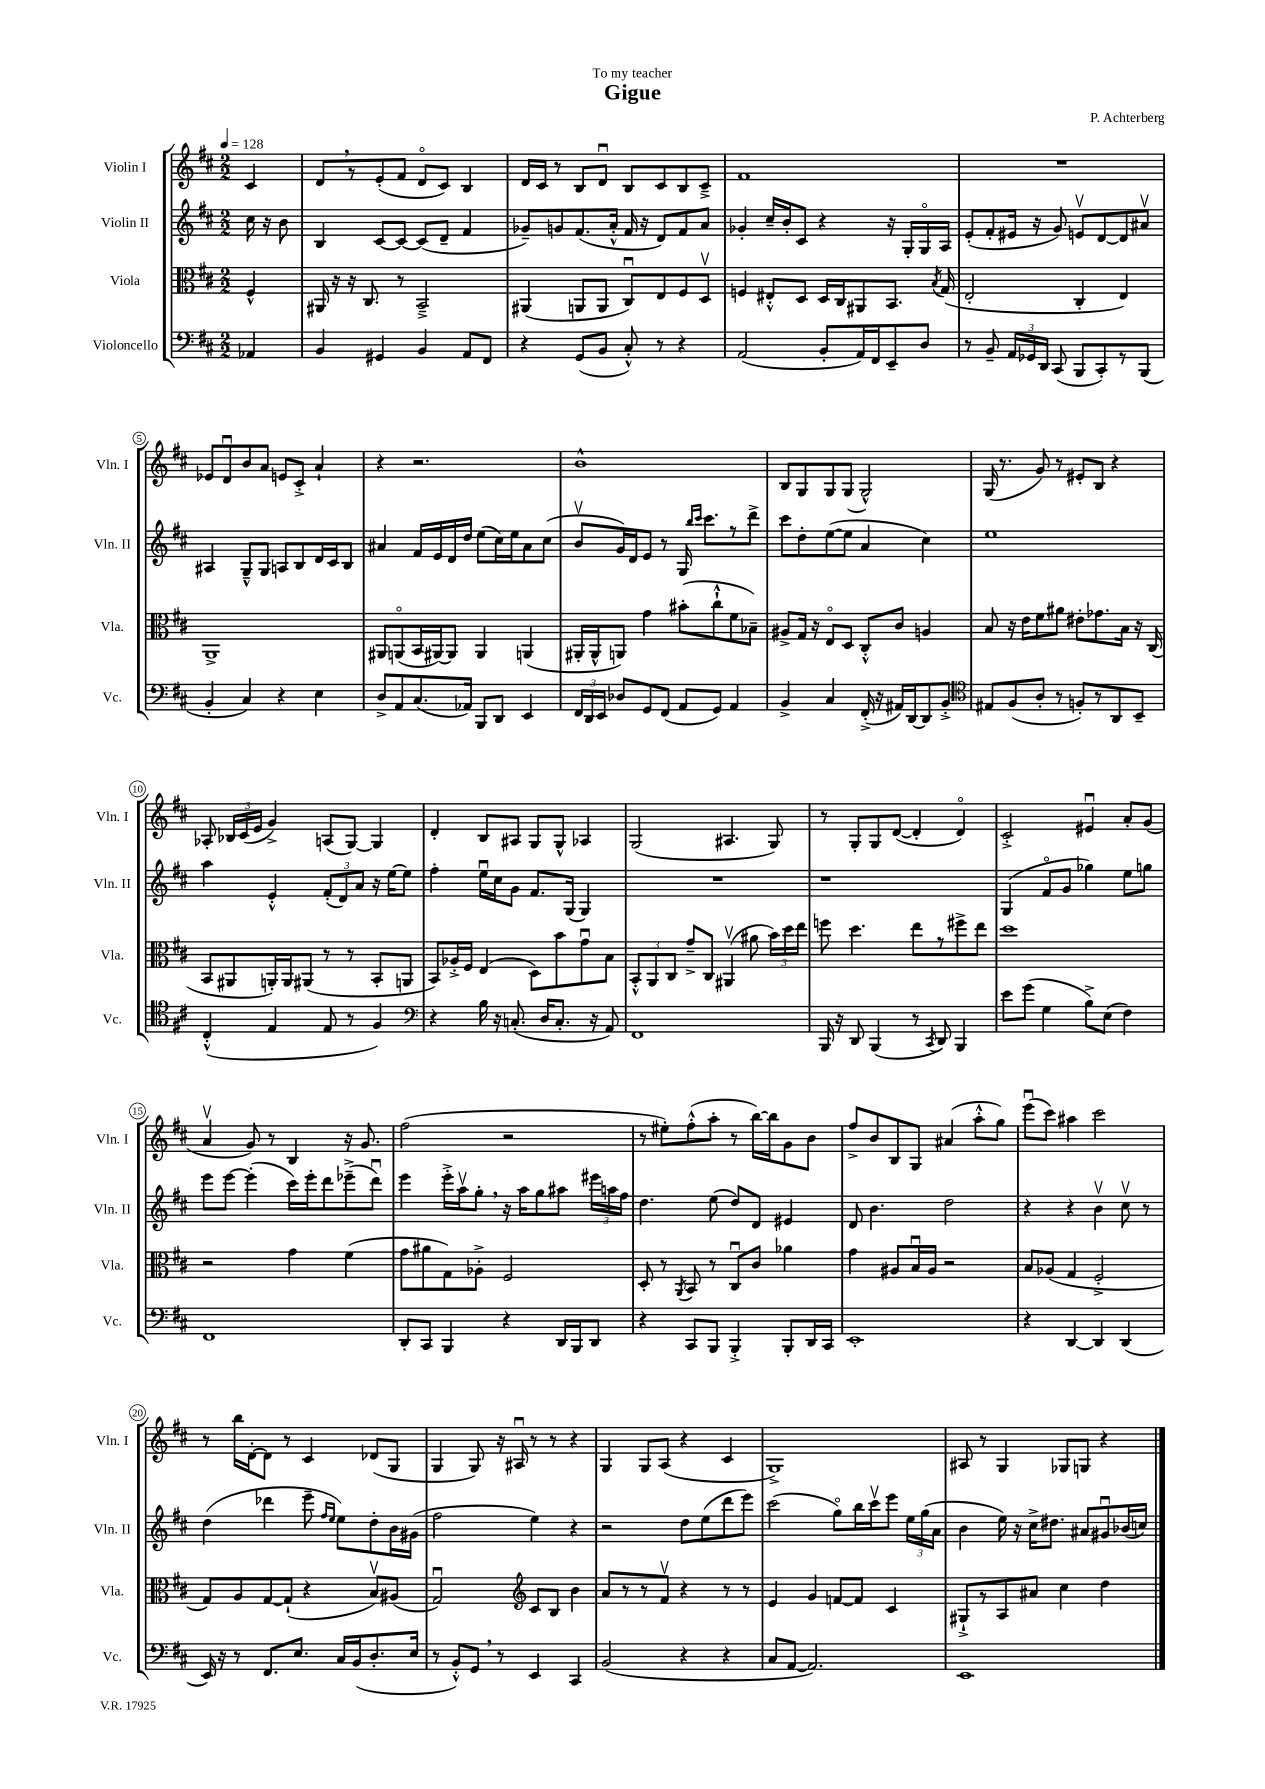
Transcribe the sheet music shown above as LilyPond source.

\header { title = "Gigue" composer = "P. Achterberg" dedication = "To my teacher" }
<<
\new StaffGroup <<
\new Staff = "s0" \with { instrumentName = "Violin I" shortInstrumentName = "Vln. I" } {
    \clef treble \key d \major \numericTimeSignature \time 2/2 \partial 4 \tempo 4 = 128
    \autoBeamOff cis'4 |
    d'8[ \breathe r8 e'8-.( fis'8] d'8[\flageolet cis'8]) b4 |
    d'16[ cis'16] r8 b8[ d'8]\downbow b8[ cis'8 b8 cis'8]---> |
    fis'1 |
    R1 |
    ees'8[ d'8\downbow b'8 a'8] e'8[ cis'8]-.-> a'4-! |
    r4 r2. |
    b'1-^ |
    b8[ g8 g8 g8]( g2-^) |
    g16( r8. g'8) r8 eis'8[-. b8] r4 |
    aes8-. \tuplet 3/2 { bes16[ cis'16( e'16] } g'4->) a8[( g8]~) g4 |
    d'4-. b8[ ais8] g8[ g8]-^ aes4 |
    g2( ais4. g8) |
    r8 g8[-. g8 d'8]~( d'4-. d'4\flageolet) |
    cis'2-.-> eis'4\downbow a'8[-. g'8]( |
    a'4\upbow g'8) r8 b4 r16 g'8. |
    fis''2( r2 |
    r8 eis''8[-.) fis''8-.-^( a''8]-. r8 b''16[~) b''16 g'8 b'8] |
    fis''8[-> b'8 b8 g8] ais'4( a''8[-.-^ g''8]) |
    e'''8[\downbow( cis'''8]) ais''4 cis'''2 |
    r8 b''16[ d'16~-. d'8] r8 cis'4 des'8[( g8] |
    g4 g8) r16 ais16\downbow r8 r8 r4 |
    g4 g8[ a8]( r4 cis'4 |
    g1->) |
    ais8 r8 g4 ges8[ g8] r4 \bar "|." |
}
\new Staff = "s1" \with { instrumentName = "Violin II" shortInstrumentName = "Vln. II" } {
    \clef treble \key d \major \numericTimeSignature \time 2/2 \partial 4
    \autoBeamOff cis''16 r16 b'8 |
    b4 cis'8[~ cis'8]~ cis'8[( d'8]-- fis'4 |
    ges'8[--) g'8 fis'8.( a'16]-.-^ fis'16 r16 d'8[) fis'8 a'8] |
    ges'4-. cis''16[-- b'16-. cis'8] r4 r16 g16[-. g16\flageolet a16] |
    e'8[-.( fis'8-. eis'16] r16 g'8) e'8[\upbow d'8~ d'8 ais'8]\upbow |
    ais4 g8[---^ g8] a8[ b8 d'16 cis'16 b8] |
    ais'4 fis'16[ e'16 d'16 d''16] e''8[( cis''16) e''16 ais'8 cis''8]( |
    b'8[\upbow g'16) d'16 e'8] r8 g16 \grace { b''16[ cis'''16] } cis'''8.[ r8 d'''8]-> |
    cis'''8[ d''8-. e''8~( e''8] a'4 cis''4) |
    e''1 |
    a''4 e'4-.-^ \tuplet 3/2 { fis'8[-.( d'8) a'8] } r16 e''16[~ e''8] |
    fis''4-. e''16[\downbow cis''16 g'8] fis'8.[ g16]( g4) |
    R1 |
    r1 |
    g4( fis'8[\flageolet g'8] ges''4) e''8[ g''8] |
    e'''8[ e'''8]~ e'''4-.( cis'''16[) e'''16-. d'''8 ees'''8--->( d'''8]\downbow) |
    e'''4 e'''16[-.-> a''16\upbow g''8]-. \breathe r16 a''16[ g''8 ais''8] \tuplet 3/2 { eis'''16[ a''16 fis''16] } |
    d''4. e''8( d''8[) d'8] eis'4 |
    d'8 b'4. d''2 |
    r4 r4 b'4\upbow cis''8\upbow r8 |
    d''4( des'''4 e'''8-- \grace { fis''16[ e''16] } e''8[) d''8-. b'16 gis'16]( |
    fis''2 e''4) r4 |
    r2 d''8[ e''8( d'''8 e'''8]) |
    cis'''2( g''8[\flageolet) b''16 cis'''16\upbow e'''8] \tuplet 3/2 { e''16[ g''16( a'16] } |
    b'4 e''16) r16 cis''16[-> dis''8.] ais'8[ gis'8\downbow bes'16( c''16]) \bar "|." |
}
\new Staff = "s2" \with { instrumentName = "Viola" shortInstrumentName = "Vla." } {
    \clef alto \key d \major \numericTimeSignature \time 2/2 \partial 4
    \autoBeamOff fis4-^ |
    ais,16 r16 r16 cis8. r8 b,2---> |
    ais,4( a,8[ a,8] cis8[\downbow) e8 fis8 d8]\upbow |
    f4 eis8[-.-^ d8] d16[ cis16 ais,8 b,8.] \acciaccatura { b8 } g16( |
    e2-. cis4-. e4) |
    a,1-> |
    ais,8[ a,8\flageolet( b,16 ais,16~) ais,8] ais,4 a,4( |
    ais,16[-. ais,16-^ a,8]) g'4 bis'8[-.( cis''8-!-^ fis'8 bes8]--) |
    ais8[-> g16] r16 e8[\flageolet d8] cis8[-.-^ cis'8] a4 |
    b8 r16 e'16[ fis'8 ais'8] eis'8[-. ges'8. b16] r16 cis16( |
    b,8[ ais,8 a,16-.) a,16 ais,8]( r8 r8 b,8[-. a,8] |
    b,8[) aes16-.-> fis16] e4( d8[) b'8 g'8\downbow b8] |
    \tuplet 3/2 { b,8[-.-^ a,8 cis8] } g'8[---> cis8] ais,4\upbow( ais'8 \tuplet 3/2 { b'16[) d''16 e''16] } |
    f''8 d''4. e''8[ r8 fis''8-> e''8] |
    d''1 |
    r2 g'4 fis'4( |
    g'8[ ais'8 g8) aes8]-.-> fis2 |
    d8-. r8 \acciaccatura { a,8 } b,8 r8 cis8[\downbow cis'8] aes'4 |
    g'4 ais8[ b16\downbow ais16] r2 |
    b8[ aes8]( g4 fis2-.-> |
    g8[) a8 g8~ g8]-!( r4 b8[\upbow) ais8]( |
    g2\downbow) \clef treble cis'8[ b8] b'4 |
    a'8[ r8 r8 fis'8]\upbow r4 r8 r8 |
    e'4 g'4 f'8[~ f'8] cis'4 |
    gis8[-!-> r8 a8 ais'8] cis''4 d''4 \bar "|." |
}
\new Staff = "s3" \with { instrumentName = "Violoncello" shortInstrumentName = "Vc." } {
    \clef bass \key d \major \numericTimeSignature \time 2/2 \partial 4
    \autoBeamOff aes,4 |
    b,4 gis,4 b,4 a,8[ fis,8] |
    r4 g,8[( b,8] cis8-.-^) r8 r4 |
    a,2( b,8[-. a,16) fis,16 e,8-- d8] |
    r8 b,8-- \tuplet 3/2 { a,16[ ges,16 d,16] } cis,8( b,,8[ cis,8-.) r8 b,,8]( |
    b,4-. cis4) r4 e4 |
    d8[-> a,8 cis8.( aes,16]) b,,8[ d,8] e,4 |
    \tuplet 3/2 { fis,16[ d,16 e,16] } des8[ g,8 fis,8]( a,8[ g,8]) a,4 |
    b,4-> cis4 fis,16-.->( r16 ais,16[) d,16~ d,8 b,8]-.-> |
    \clef tenor eis8[ fis8( a8]-. r8 f8[-.) r8 a,8 b,8]-- |
    cis4-.-^( e4 e8 r8 fis4) |
    \clef bass r4 b16 r16 c8.-.( d16[ c8.]-. r16 a,8) |
    fis,1 |
    b,,16 r16 d,8 b,,4( r8 \acciaccatura { cis,8 } d,8) b,,4 |
    e'8[ g'8]( g4 b8[->) e8]( fis4) |
    fis,1 |
    d,8[-. cis,8] b,,4 r4 d,16[ b,,16 d,8] |
    r4 cis,8[ b,,8] b,,4-.-> b,,8[-. d,16 cis,16] |
    e,1-. |
    r4 d,4~ d,4 d,4( |
    e,16) r16 r8 fis,8.[ e8.] cis16[ b,16( d8.-. e16] |
    r8 b,8[-.-^) g,8] \breathe r8 e,4 cis,4 |
    b,2( r4 r4 |
    cis8[ a,8]~ a,2.) |
    e,1 \bar "|." |
}
>>
>>
\layout { \context { \Score \override BarNumber.stencil = #(make-stencil-circler 0.1 0.3 ly:text-interface::print) } }
